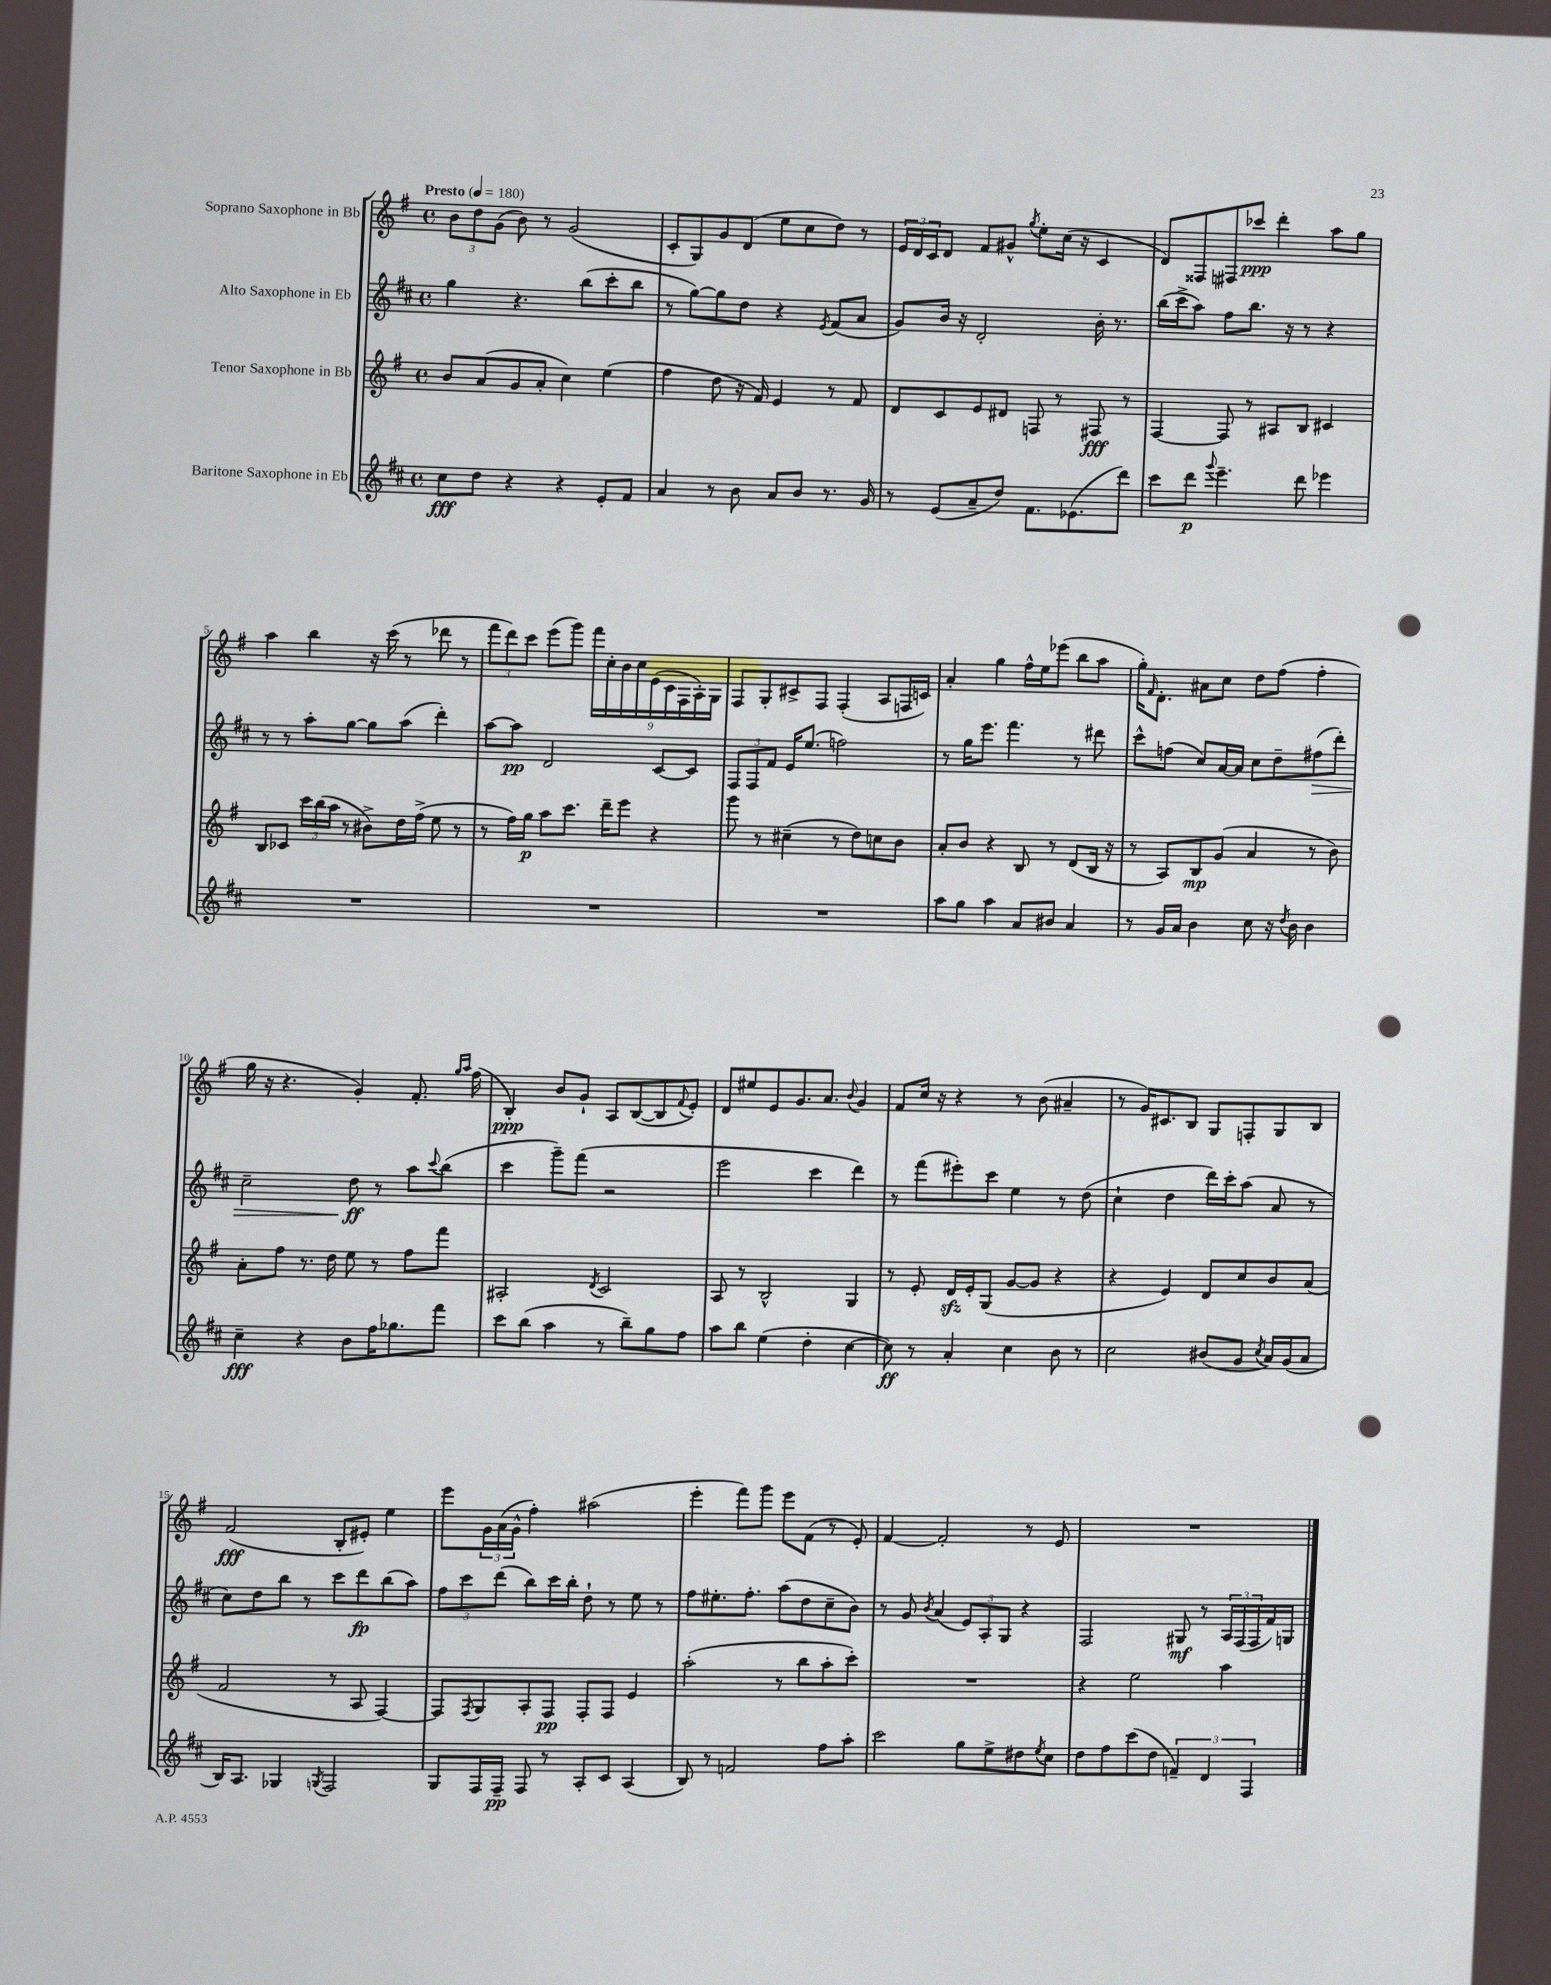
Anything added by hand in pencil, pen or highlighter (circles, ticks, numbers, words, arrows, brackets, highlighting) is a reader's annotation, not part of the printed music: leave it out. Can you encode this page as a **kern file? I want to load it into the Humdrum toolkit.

**kern	**dynam	**kern	**dynam	**kern	**dynam	**kern	**dynam
*part4	*part4	*part3	*part3	*part2	*part2	*part1	*part1
*staff4	*staff4	*staff3	*staff3	*staff2	*staff2	*staff1	*staff1
*I"Baritone Saxophone in Eb	*	*I"Tenor Saxophone in Bb	*	*I"Alto Saxophone in Eb	*	*I"Soprano Saxophone in Bb	*
*clefG2	*	*clefG2	*	*clefG2	*	*clefG2	*
*k[f#c#]	*	*k[f#]	*	*k[f#c#]	*	*k[f#]	*
*M4/4	*	*M4/4	*	*M4/4	*	*M4/4	*
*met(c)	*	*met(c)	*	*met(c)	*	*met(c)	*
*MM180	*	*MM180	*	*MM180	*	*MM180	*
=1	=1	=1	=1	=1	=1	=1	=1
!	!	!	!	!	!	!LO:TX:a:B:t=Presto	!
8cc#\L	fff	8b/L	.	4gg\	.	12b\L	.
.	.	.	.	.	.	12dd\	.
8dd\J	.	(8a/	.	.	.	.	.
.	.	.	.	.	.	(12g\J	.
4r	.	8g/	.	4.r	.	8b\)	.
.	.	8a'/J	.	.	.	8r	.
4r	.	4cc\)	.	.	.	(2g/	.
.	.	.	.	(8bb\L	.	.	.
8e'/L	.	(4ee\	.	8ccc#'\	.	.	.
8f#/J	.	.	.	8bb\J	.	.	.
=2	=2	=2	=2	=2	=2	=2	=2
4a/	.	4ff#\	.	8r	.	8c'/L	.
.	.	.	.	[8gg\L)	.	8G/)	.
8r	.	8dd\	.	8gg\]	.	8g/	.
8b\	.	16r	.	8dd\J	.	(8d/J	.
.	.	16f#/)	.	.	.	.	.
8a/L	.	4e/	.	4r	.	8ee\L	.
8b/J	.	.	.	.	.	8cc\	.
.	.	.	.	8qe/	.	.	.
8.r	.	8r	.	(8f#/L	.	8dd\J)	.
.	.	8f#/	.	8a/J	.	8r	.
16g/	.	.	.	.	.	.	.
=3	=3	=3	=3	=3	=3	=3	=3
8r	.	8d/L	.	8g/L)	.	24e/LL	.
.	.	.	.	.	.	24d/	.
.	.	.	.	.	.	24c/J	.
(8e/L	.	8c/	.	16b/Jk	.	8d/J	.
.	.	.	.	16r	.	.	.
8a~/	.	8e/	.	2d'/	.	8f#/L	.
8dd/J)	.	8d#X/J	.	.	.	8g#X^^/J	.
.	.	.	.	.	.	8qgg/	.
8.f#\L	.	8Fn/	.	.	.	8ee'\L	.
.	.	8r	.	.	.	(16cc\Jk	.
(8.e-X\	.	.	.	.	.	16r	.
.	.	8F#X/	fff	16b'\	.	4c/	.
.	.	.	.	8.r	.	.	.
8ddd\J)	.	8r	.	.	.	.	.
=4	=4	=4	=4	=4	=4	=4	=4
8ccc#\L	.	[4F#/	.	(16bb\LL	.	8d/L)	.
.	.	.	.	16ccc#^\J	.	.	.
8ddd\J	p	.	.	8aa\J)	.	8F##X/	.
8qqggg/	.	.	.	.	.	.	.
4.eee~\	.	8F#/]	.	8ff#\L	.	8F#X/	.
.	.	8r	.	8.bb\J	.	8ccc-X/J	ppp
.	.	8A#X/L	.	.	.	4ddd'\	.
.	.	.	.	16r	.	.	.
8ddd\	.	8B/J	.	8r	.	.	.
4eee-X\	.	4c#X/	.	4r	.	8aa\L	.
.	.	.	.	.	.	8gg\J	.
!!LO:LB:g=z
=5	=5	=5	=5	=5	=5	=5	=5
1r	.	8B/L	.	8r	.	4aa\	.
.	.	8c-X/J	.	8r	.	.	.
.	.	24ccc\LL	.	8aa'\L	.	4bb\	.
.	.	(24bb\	.	.	.	.	.
.	.	24aa\JJ	.	.	.	.	.
.	.	8r	.	[8gg\J	.	.	.
.	.	8b#X^\L)	.	8gg\L]	.	16r	.
.	.	.	.	.	.	(16ccc\	.
.	.	16dd\L	.	(8aa\J	.	8r	.
.	.	(16ff#^\JJ	.	.	.	.	.
.	.	8ee\	.	4ddd'\)	.	8ddd-X\	.
.	.	8r	.	.	.	8r	.
=6	=6	=6	=6	=6	=6	=6	=6
1r	.	8r	.	[8aa\L	.	12fff#\L	.
.	.	.	.	.	.	12ddd\)	.
.	.	16ff#\LL)	.	8aa\J]	pp	.	.
.	.	.	.	.	.	12ccc\J	.
.	.	16gg\JJ	p	.	.	.	.
.	.	8aa\L	.	2d/	.	(8eee\L	.
.	.	8.ccc\J	.	.	.	8ggg\J)	.
.	.	.	.	.	.	18fff#\LL	.
.	.	.	.	.	.	18cc'\	.
.	.	16ddd~\KL	.	.	.	.	.
.	.	.	.	.	.	18b\	.
.	.	8eee\J	.	.	.	.	.
.	.	.	.	.	.	18cc\	.
.	.	.	.	.	.	(18e\	.
.	.	4r	.	[8c#/L	.	.	.
.	.	.	.	.	.	18c\	.
.	.	.	.	.	.	18F#\	.
.	.	.	.	8c#/J]	.	.	.
.	.	.	.	.	.	18A'\)	.
.	.	.	.	.	.	18G\JJ	.
=7	=7	=7	=7	=7	=7	=7	=7
1r	.	8ggg\	.	12F#/L	.	8F#/L	.
.	.	.	.	12F#/	.	.	.
.	.	8r	.	.	.	8G'/	.
.	.	.	.	12f#/J	.	.	.
.	.	(4cc#X~\	.	16e/KL	.	8c#X^/	.
.	.	.	.	(8.ee/J	.	.	.
.	.	.	.	.	.	8F#/J	.
.	.	8r	.	2ffn\)	.	(4F#'/	.
.	.	8dd\L)	.	.	.	.	.
.	.	8ccn\	.	.	.	8A/L	.
.	.	8b\J	.	.	.	16Fn/L	.
.	.	.	.	.	.	16cn/JJ)	.
=8	=8	=8	=8	=8	=8	=8	=8
8aa\L	.	8a'/L	.	8r	.	4a'/	.
8gg\J	.	8b/J	.	16gg\KL	.	.	.
.	.	.	.	8.eee\J	.	.	.
4aa\	.	4r	.	.	.	4gg\	.
.	.	.	.	4.fff#\	.	.	.
8a/L	.	8B/	.	.	.	16ff#^^\LL	.
.	.	.	.	.	.	16ee\J	.
8b#X/J	.	8r	.	.	.	(8eee-X\J	.
4a/	.	(8d/L	.	8r	.	8bb\L	.
.	.	16B/Jk	.	8ddd#X\	.	8aa\J	.
.	.	16r	.	.	.	.	.
=9	=9	=9	=9	=9	=9	=9	=9
8r	.	8r	.	8ccc#^^\L	.	16gg'\KL)	.
.	.	.	.	.	.	16qqf#/	.
.	.	.	.	.	.	8.d'\J	.
16g/LL	.	8A/L)	.	(8ffn\J	.	.	.
16a/JJ	.	.	.	.	.	.	.
4b\	.	8B/	mp	8cc#/L)	.	8a#X\L	.
.	.	(8g/J	.	[16a/L	.	8cc\J	.
.	.	.	.	16a/JJ]	.	.	.
8cc#\	.	4a/	.	8cc#\L	.	8dd\L	.
16r	.	.	.	8dd~\	.	(8ff#\J	.
8qdd/	.	.	.	.	.	.	.
16b\	.	.	.	.	.	.	.
!	!	!	!	!	!LO:HP:b	!	!
4b\	.	8r	.	(8ff#X\	>	4ff#'\	.
.	.	8b\)	.	8ddd'\J)	.	.	.
!!LO:LB:g=z
=10	=10	=10	=10	=10	=10	=10	=10
4cc#~\	fff	8a'\L	.	2cc#~\	.	16gg\	.
.	.	.	.	.	.	16r	.
.	.	8ff#\J	.	.	.	4.r	.
4r	.	8.r	.	.	.	.	.
.	.	16dd\	.	.	.	.	.
8b\L	.	8ee\	.	8dd\	ff	4g'/)	.
16ff#\K	.	8r	.	8r	]	.	.
8.gg-X\	.	.	.	.	.	.	.
.	.	8ff#\L	.	8aa\L	.	8.f#'/	.
.	.	.	.	8qqccc#/	.	.	.
8fff#\J	.	8fff#\J	.	(8bb\J	.	.	.
.	.	.	.	.	.	16qqgg/LL	.
.	.	.	.	.	.	16qqaa/JJ	.
.	.	.	.	.	.	(16ff#\	.
=11	=11	=11	=11	=11	=11	=11	=11
8ccc#\L	.	2A#X'/	.	4ccc#\	.	4B'/)	ppp
(8bb\J	.	.	.	.	.	.	.
4aa\	.	.	.	8ggg~\L)	.	8b/L	.
.	.	.	.	(8fff#\J	.	8g`/J	.
.	.	8qd/	.	.	.	.	.
8r	.	2c/	.	2r	.	8A/L	.
8bb~\L)	.	.	.	.	.	([8B/	.
8gg\	.	.	.	.	.	8B/]	.
.	.	.	.	.	.	8qqf#/	.
8ff#\J	.	.	.	.	.	8e'/J)	.
=12	=12	=12	=12	=12	=12	=12	=12
8aa\L	.	8A/	.	2eee\	.	8d/L	.
8bb\J	.	8r	.	.	.	8ee#X/	.
(4ee\	.	2B^^/	.	.	.	8e/	.
.	.	.	.	.	.	8.g/	.
4dd'\	.	.	.	4ccc#\	.	.	.
.	.	.	.	.	.	8.a/J	.
.	.	.	.	.	.	8qqb/	.
[4cc#\	.	4G/	.	4ddd\)	.	4g/	.
=13	=13	=13	=13	=13	=13	=13	=13
8cc#\])	ff	8r	.	8r	.	8f#/L	.
8r	.	8e'/	.	(8fff#\L	.	16cc/Jk	.
.	.	.	.	.	.	16r	.
4a'/	.	16dzz/LL	.	8eee#X'\)	.	4r	.
.	.	16e'/J	.	.	.	.	.
.	.	(8G/J	.	8ccc#\J	.	.	.
4cc#\	.	[8g/L	.	4ee\	.	8r	.
.	.	8g/J]	.	.	.	(8b\	.
8b\	.	4r	.	8r	.	4a#X~/	.
8r	.	.	.	(8dd\	.	.	.
=14	=14	=14	=14	=14	=14	=14	=14
2cc#\	.	4r	.	4cc#`\	.	8r	.
.	.	.	.	.	.	16g/KL)	.
.	.	.	.	.	.	8.c#X/	.
.	.	4e/)	.	4dd\	.	.	.
.	.	.	.	.	.	8B/J	.
(8b#X/L	.	8d/L	.	16ddd\LL)	.	8G/L	.
.	.	.	.	16ccc#'\J	.	.	.
8g/J	.	8cc/	.	(8aa\J	.	8Fn'/	.
8qcc#/	.	.	.	.	.	.	.
16a/LL)	.	8b/	.	8a/	.	8G/	.
(16g/J	.	.	.	.	.	.	.
8a/J	.	(8a/J	.	8r	.	8B/J	.
!!LO:LB:g=z
=15	=15	=15	=15	=15	=15	=15	=15
16B/KL)	.	2f#/	.	8cc#\L)	.	(2f#/	fff
8.A/J	.	.	.	.	.	.	.
.	.	.	.	8dd\	.	.	.
4G-X/	.	.	.	8bb\J	.	.	.
.	.	.	.	8r	.	.	.
8qGn/	.	.	.	.	.	.	.
2F#/	.	8r	.	8ccc#\L	.	8B'/L	.
.	.	8A/	.	8ddd\	fp	8e#X'/J)	.
.	.	[4F#/)	.	(8bb\	.	4ee\	.
.	.	.	.	8aa\J)	.	.	.
=16	=16	=16	=16	=16	=16	=16	=16
8G/L	.	8F#/L]	.	12ff#\L	.	8eee\L	.
.	.	.	.	12ccc#\	.	.	.
.	.	8qF#/	.	.	.	.	.
16F#/L	.	8G/	.	.	.	24g\L	.
.	.	.	.	(12ddd\J	.	(24a\	.
16F#~/JJ	pp	.	.	.	.	.	.
.	.	.	.	.	.	24g^^\JJ	.
8F#/	.	8A'/	.	8bb\L)	.	4ff#'\)	.
8r	.	8F#/J	pp	16ccc#\L	.	.	.
.	.	.	.	16bb'\JJ	.	.	.
8A'/L	.	8F#'/L	.	8dd`\	.	(2aa#X\	.
8c#/J	.	8F#/J	.	8r	.	.	.
(4A/	.	4e/	.	8ee\	.	.	.
.	.	.	.	8r	.	.	.
=17	=17	=17	=17	=17	=17	=17	=17
8B/)	.	(2aa'\	.	8ff#\L	.	4eee'\	.
8r	.	.	.	8.ee#X'\	.	.	.
2fn/	.	.	.	.	.	8fff#\L)	.
.	.	.	.	8.ff#'\J	.	.	.
.	.	.	.	.	.	8ggg\J	.
.	.	8r	.	(8aa\L	.	8eee\L	.
.	.	8bb\L	.	8dd\	.	(8f#\J	.
8ff#\L	.	8aa'\	.	8cc#~\	.	8r	.
8aa'\J	.	8ccc'\J)	.	8b\J)	.	8e'/)	.
=18	=18	=18	=18	=18	=18	=18	=18
2ccc#\	.	1r	.	8r	.	[4f#/	.
.	.	.	.	8g/	.	.	.
.	.	.	.	8qb/	.	.	.
.	.	.	.	(4a/	.	2f#'/]	.
8gg\L	.	.	.	12e/L)	.	.	.
.	.	.	.	12A'/	.	.	.
8ee^\	.	.	.	.	.	.	.
.	.	.	.	12G/J	.	.	.
8dd#X\	.	.	.	4r	.	8r	.
8qee/	.	.	.	.	.	.	.
8cc#\J	.	.	.	.	.	8e/	.
=19	=19	=19	=19	=19	=19	=19	=19
8dd\L	.	4r	.	2F#/	.	1r	.
8ff#\	.	.	.	.	.	.	.
(8ccc#\	.	2ee\	.	.	.	.	.
8dd\J	.	.	.	.	.	.	.
6fn~/)	.	.	.	8G#X/	mf	.	.
.	.	.	.	8r	.	.	.
6d/	.	.	.	.	.	.	.
.	.	4aa\	.	24A/LL	.	.	.
.	.	.	.	(24F#/	.	.	.
6F#/	.	.	.	24F#/	.	.	.
.	.	.	.	16f#/)	.	.	.
.	.	.	.	16Gn/JJ	.	.	.
==	==	==	==	==	==	==	==
*-	*-	*-	*-	*-	*-	*-	*-
